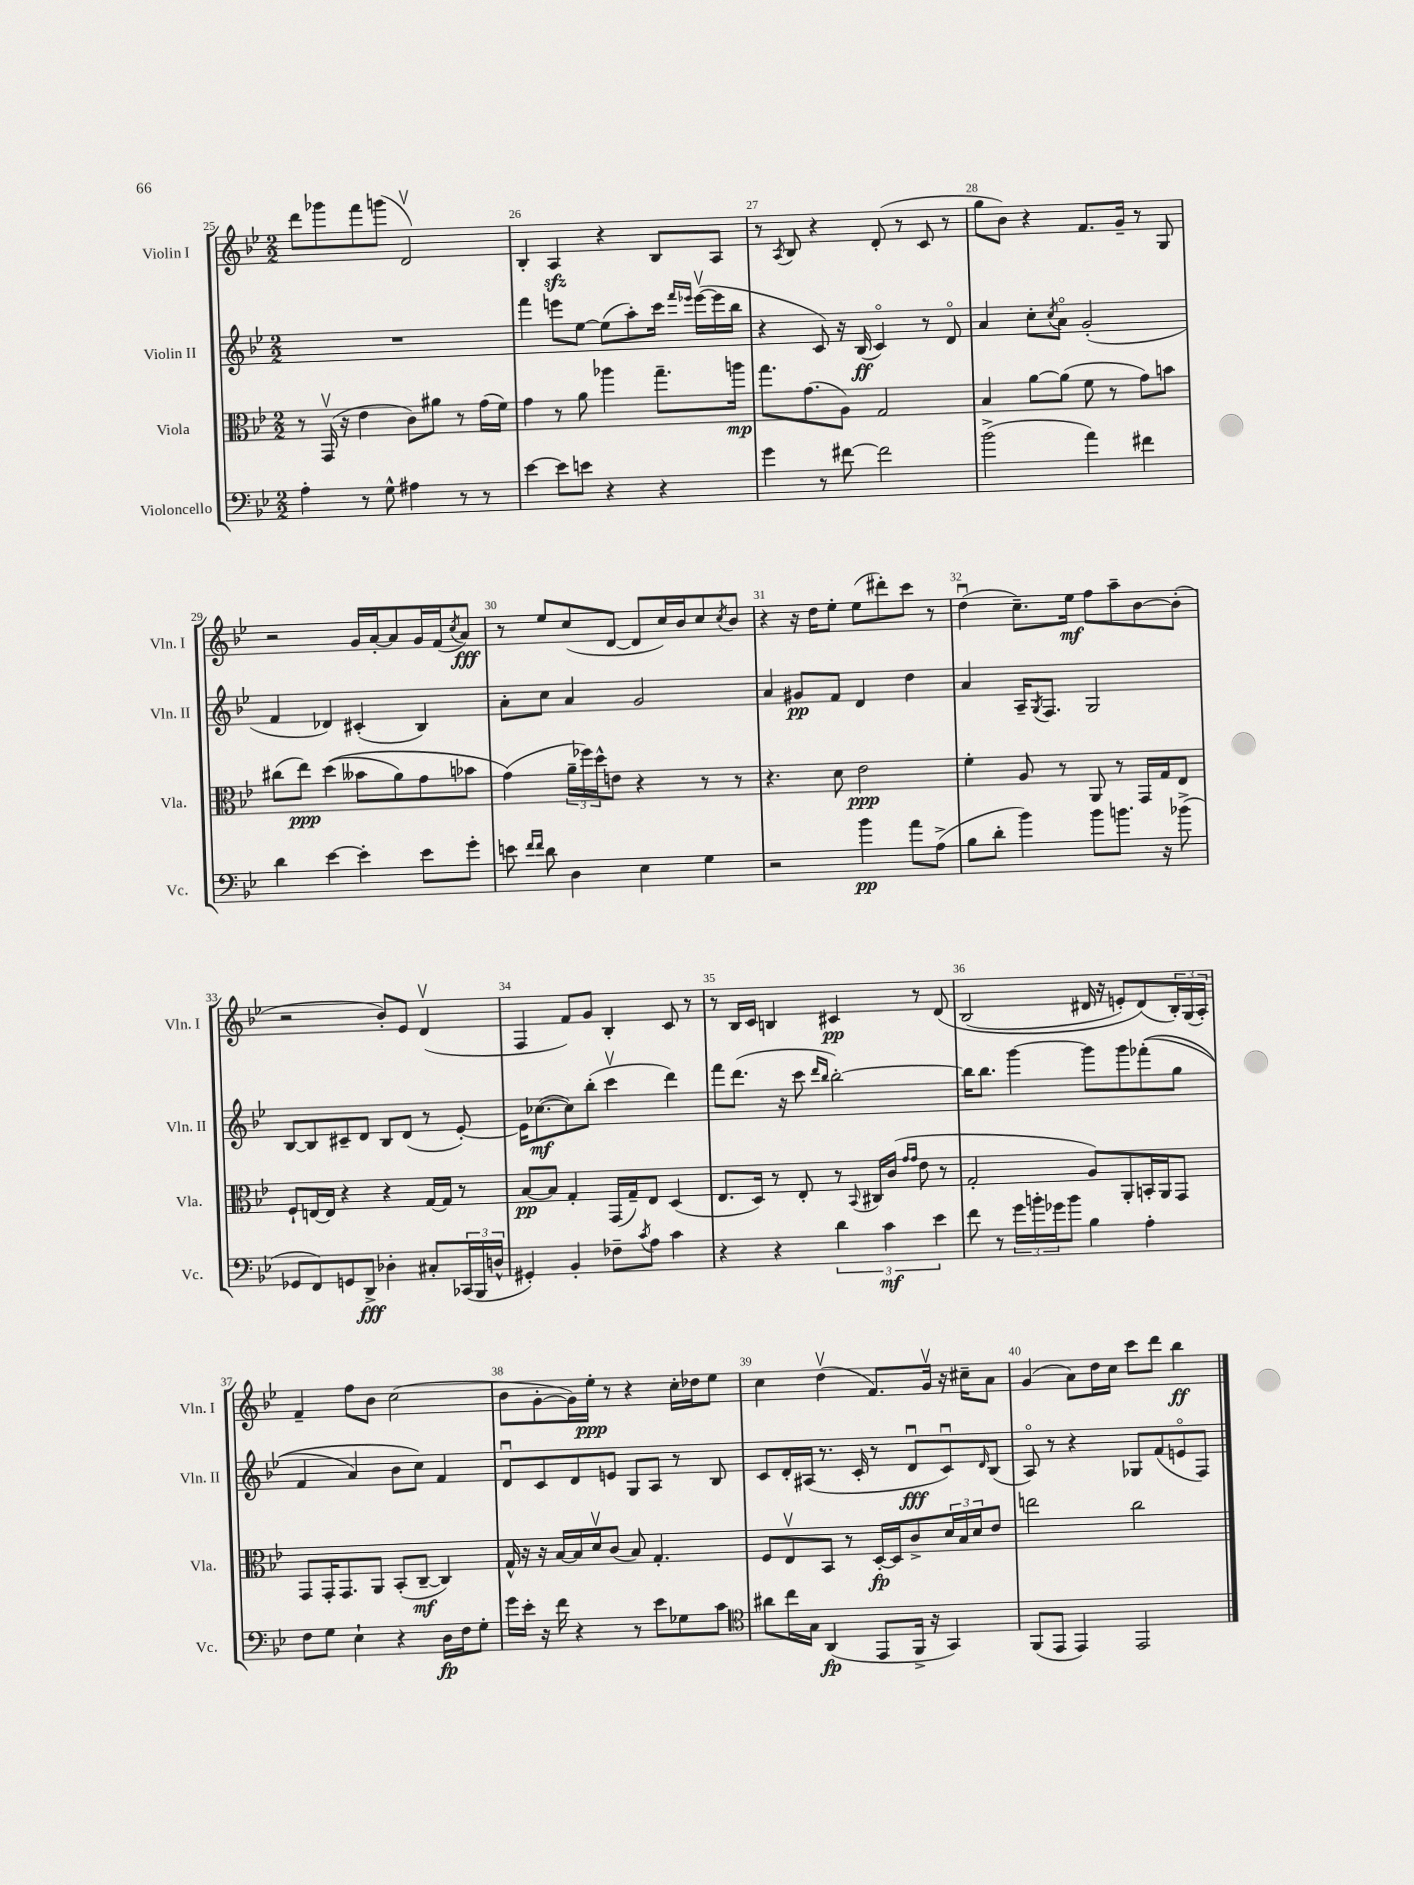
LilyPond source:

<<
\new StaffGroup <<
\new Staff = "s0" \with { instrumentName = "Violin I" shortInstrumentName = "Vln. I" } {
    \clef treble \key bes \major \numericTimeSignature \time 2/2
    d'''8 ges'''8 f'''8 g'''8( d'2\upbow) |
    bes4-. a4\sfz r4 bes8 a8 |
    r8 \acciaccatura { a8 } bes8 r4 d'8-.( r8 c'8 r8 |
    g''8 bes'8) r4 f'8. g'16-- r8 g8 |
    r2 g'16 a'16~-. a'8 g'16 f'16( \acciaccatura { c''8 } a'8\fff) |
    r8 ees''8 c''8( d'8~ d'8 c''16) bes'16 c''8 \acciaccatura { c''8 } bes'8 |
    r4 r16 d''16 ees''8-. ees''8( dis'''8-.) c'''8 r8 |
    d''4\downbow( c''8.--) ees''16\mf f''8 a''8-- bes'8~ bes'8-.( |
    r2 bes'8-.) ees'8 d'4\upbow( |
    f4 f'8) g'8 bes4-. c'8 r8 |
    r8 bes16 c'16 b4 cis'4\pp r8 d'8\( |
    bes2( dis'16 r16 e'8-.) dis'8(\) \tuplet 3/2 { bes16-.) g16( a16-.) } |
    f'4-- f''8 bes'8 c''2( |
    bes'8 g'8~-. g'16) ees''16-.\ppp r8 r4 c''16-. des''16 ees''8 |
    c''4 d''4\upbow( f'8.) g'16\upbow r16 cis''16-- a'8 |
    g'4( a'8) d''16 c''16 c'''8 d'''8 bes''4\ff \bar "|." |
}
\new Staff = "s1" \with { instrumentName = "Violin II" shortInstrumentName = "Vln. II" } {
    \clef treble \key bes \major \numericTimeSignature \time 2/2
    R1 |
    f'''4 e'''8 ees''8~ ees''8( a''8-.) c'''16 \grace { f'''16 ees'''16 } ees'''16~\upbow( ees'''16 bes''16 |
    r4 c'8) r16 bes16\ff( c'4\flageolet) r8 d'8\flageolet |
    a'4 c''8-. \acciaccatura { c''8 } a'8\flageolet g'2-.( |
    f'4 des'4) cis'4-.( bes4) |
    a'8-. c''8 a'4 g'2 |
    a'4 gis'8\pp f'8 d'4 d''4 |
    a'4 a16-- \acciaccatura { g8 } f8. g2 |
    bes8~ bes8 cis'8-- d'8 bes8 d'8( r8 ees'8~-.) |
    ees'16 ces''8.~\mf( ces''8) bes''8-.( c'''4\upbow d'''4) |
    f'''8 d'''8.( r16 c'''8 \grace { d'''16 bes''16 } bes''2~-.) |
    bes''16 bes''8. g'''4~ g'''8 g'''8 fes'''8-.(\( g''8 |
    f'4 a'4) bes'8 c''8\) f'4 |
    d'8\downbow c'8 d'8 e'8 g8 a8 r8 bes8 |
    c'8 d'16-. ais16( r8. c'16-. r8 d'8\downbow\fff c'8\downbow) \grace { d'16 } bes8( |
    a8\flageolet) r8 r4 ges8 f'8( e'8\flageolet f8) \bar "|." |
}
\new Staff = "s2" \with { instrumentName = "Viola" shortInstrumentName = "Vla." } {
    \clef alto \key bes \major \numericTimeSignature \time 2/2
    r8 g,16\upbow( r16 ees'4 c'8) ais'8 r8 g'16( f'16) |
    g'4 r8 a'8 aes''4 g''8.-- a''16\mp |
    g''8. g'8.( a8) g2 |
    bes4 a'8~ a'8( f'8 r8 g'8) b'8 |
    cis''8( ees''8\ppp) d''4(\( beses'8 a'8) g'8 bes'8 |
    g'4(\) \tuplet 3/2 { a'16-- fes''16) d''16-^ } e'8 r4 r8 r8 |
    r4. d'8 ees'2\ppp |
    f'4-. a8 r8 a,8 r8 g,16 g16 ees8 |
    f8-! e16~ e16 r4 r4 g16~ g16 r8 |
    bes8~\pp bes8 g4-. g,16( g16--) ees8 d4( |
    ees8. d16) r8 ees8-. r8 \appoggiatura { bes,8 } cis16 c'16( \grace { g'16 g'16 } ees'8 r8 |
    g2-. a8) a,8-. b,16-. a,16 g,8 |
    g,8 g,16-. g,8. a,8 bes,8-.( c8~--\mf c4) |
    g16-^ r16 r16 bes16~ bes16 d'16\upbow c'8( bes8) g4.-. |
    f8 ees8\upbow bes,8 r8 d16~-.\fp d16 c'8-> \tuplet 3/2 { d'16 bes16 d'16 } ees'8 |
    e''2 c''2 \bar "|." |
}
\new Staff = "s3" \with { instrumentName = "Violoncello" shortInstrumentName = "Vc." } {
    \clef bass \key bes \major \numericTimeSignature \time 2/2
    a4-. r8 g8-^ ais4 r8 r8 |
    ees'4~ ees'8 e'8 r4 r4 |
    g'4 r8 fis'8~ fis'2 |
    bes'2->( a'4) fis'4 |
    d'4 ees'4~ ees'4-. ees'8 g'8-. |
    e'8 \grace { f'16 f'16 } d'8 d4 ees4 g4 |
    r2 bes'4\pp a'8 a8->( |
    bes8 d'8-. bes'4) bes'8 b'8. r16 bes'8->( |
    ges,8 f,8) g,8 d,8->\fff des4-. cis8-. \tuplet 3/2 { ces,16( bes,,16 d16-^ } |
    gis,4-.) bes,4-. fes8-- \acciaccatura { c'8 } a8 c'4 |
    r4 r4 \tuplet 3/2 { d'4 c'4\mf ees'4 } |
    f'8 r8 \tuplet 3/2 { g'16 b'16-. ges'16 } b'8 bes4 a4-. |
    f8 g8 ees4-! r4 d16\fp f16 g8-. |
    g'16 ees'16-. r16 f'16 r4 r8 ees'8 ges8 c'8 |
    \clef tenor ais'8 c''16 g16 a,4\fp( ees,8 f,16-> r16 g,4) |
    f,8( ees,8 ees,4) ees,2 \bar "|." |
}
>>
>>
\layout { \context { \Score currentBarNumber = #25 \override BarNumber.break-visibility = ##(#f #t #t) barNumberVisibility = #all-bar-numbers-visible } }
